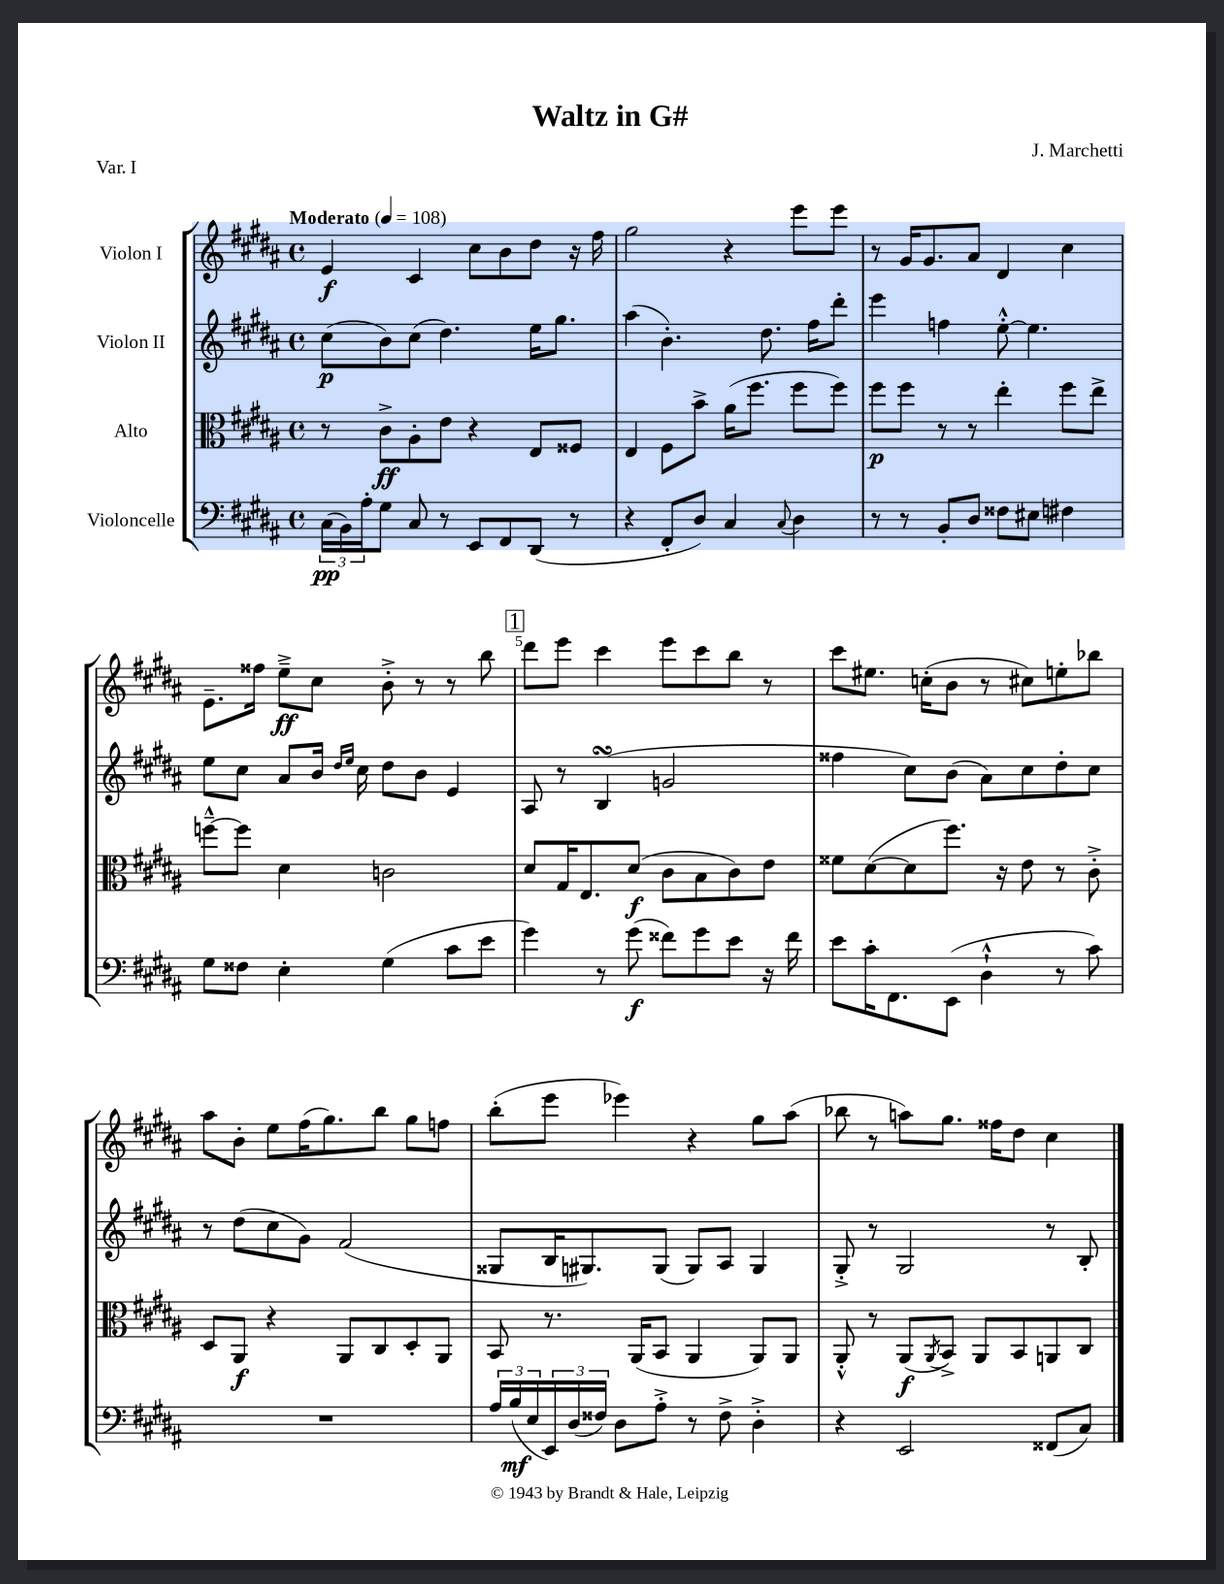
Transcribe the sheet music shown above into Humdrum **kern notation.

**kern	**kern	**kern	**kern
*staff4	*staff3	*staff2	*staff1
*clefF4	*clefC3	*clefG2	*clefG2
*k[f#c#g#d#a#]	*k[f#c#g#d#a#]	*k[f#c#g#d#a#]	*k[f#c#g#d#a#]
*M4/4	*M4/4	*M4/4	*M4/4
*met(c)	*met(c)	*met(c)	*met(c)
*MM108	*MM108	*MM108	*MM108
(24C#	8r	(8cc#	4e
24BB)	.	.	.
24A#'	.	.	.
8G#	8c#^	8b)	.
8C#	8A#'	(8cc#	4c#
8r	8e	4.dd#)	.
8EE	4r	.	8cc#
8FF#	.	.	8b
(8DD#	8E	16ee	8dd#
.	.	8.gg#	.
8r	8F##	.	16r
.	.	.	16ff#
=	=	=	=
4r	4E	(4aa#	2gg#
8FF#'	8F#	4.b')	.
8D#)	8b^	.	.
4C#	(16a#	.	4r
.	8.ff#	.	.
.	.	8.dd#	.
8qqC#	.	.	.
4D#	8ff#	.	8eee
.	.	16ff#	.
.	8ff#)	8ddd#'	8eee
=	=	=	=
8r	8ff#	4eee	8r
8r	8ff#	.	16g#
.	.	.	8.g#
8BB'	8r	4ff	.
8D#	8r	.	8a#
8F##	4ee'	[8ee'^^	4d#
8E#	.	4.ee]	.
4F#	8ff#	.	4cc#
.	8ee^	.	.
=	=	=	=
8G#	[8ff~^^	8ee	8.e~
8F##	8ff]	8cc#	.
.	.	.	16ff##
4E'	4d#	8a#	8ee~^
.	.	16b	8cc#
.	.	16qqdd#	.
.	.	16qqee	.
.	.	16cc#	.
(4G#	2c	8dd#	8b'^
.	.	8b	8r
8c#	.	4e	8r
8e	.	.	8bb
=	=	=	=
4g#)	8d#	8A#	8ddd#
.	16G#	8r	8eee
.	8.E	.	.
8r	.	(4B	4ccc#
(8g#	(8d#	.	.
8f##)	8c#	2g	8eee
8g#	8B	.	8ccc#
8e	8c#)	.	8bb
16r	8e	.	8r
16f##	.	.	.
=	=	=	=
8e	8f##	4ff##	8ccc#
16c#'	([8d#	.	8.ee#
8.FF#	.	.	.
.	8d#]	8cc#)	.
.	.	.	(16cc'
(8EE	8.ff#)	(8b	8b
4D#`^^	.	8a#)	8r
.	16r	.	.
.	8e	8cc#	8cc#)
8r	8r	8dd#'	8ee'
8c#)	8c#'^	8cc#	8bb-
=	=	=	=
1r	8D#	8r	8aa#
.	8AA#	(8dd#	8b'
.	4r	8cc#	8ee
.	.	8g#)	(16ff#
.	.	.	8.gg#)
.	8AA#	(2f#	.
.	8C#	.	8bb
.	8D#'	.	8gg#
.	8AA#	.	8ff
=	=	=	=
24A#	8BB	8G##	(8bb'
(24B	.	.	.
24E	.	.	.
24EE)	8.r	16B	8eee
(24D#	.	.	.
.	.	8.G#)	.
24F##)	.	.	.
8D#	.	.	4eee-)
.	(16AA#	.	.
8A#'^	8BB	(8G#	.
8r	4AA#	8G#)	4r
8F##^	.	8A#	.
4D#'^	8AA#)	4G#	8gg#
.	8AA#	.	(8aa#
=	=	=	=
4r	8AA#'^^	8G#'^	8bb-
.	8r	8r	8r
2EE	(8AA#	2G#	8aa)
.	8qAA#	.	.
.	8BB^)	.	8.gg#
.	8AA#	.	.
.	.	.	16ff##
.	8BB	.	8dd#
(8FF##	8AA	8r	4cc#
8C#)	8C#	8B'	.
==	==	==	==
*-	*-	*-	*-
